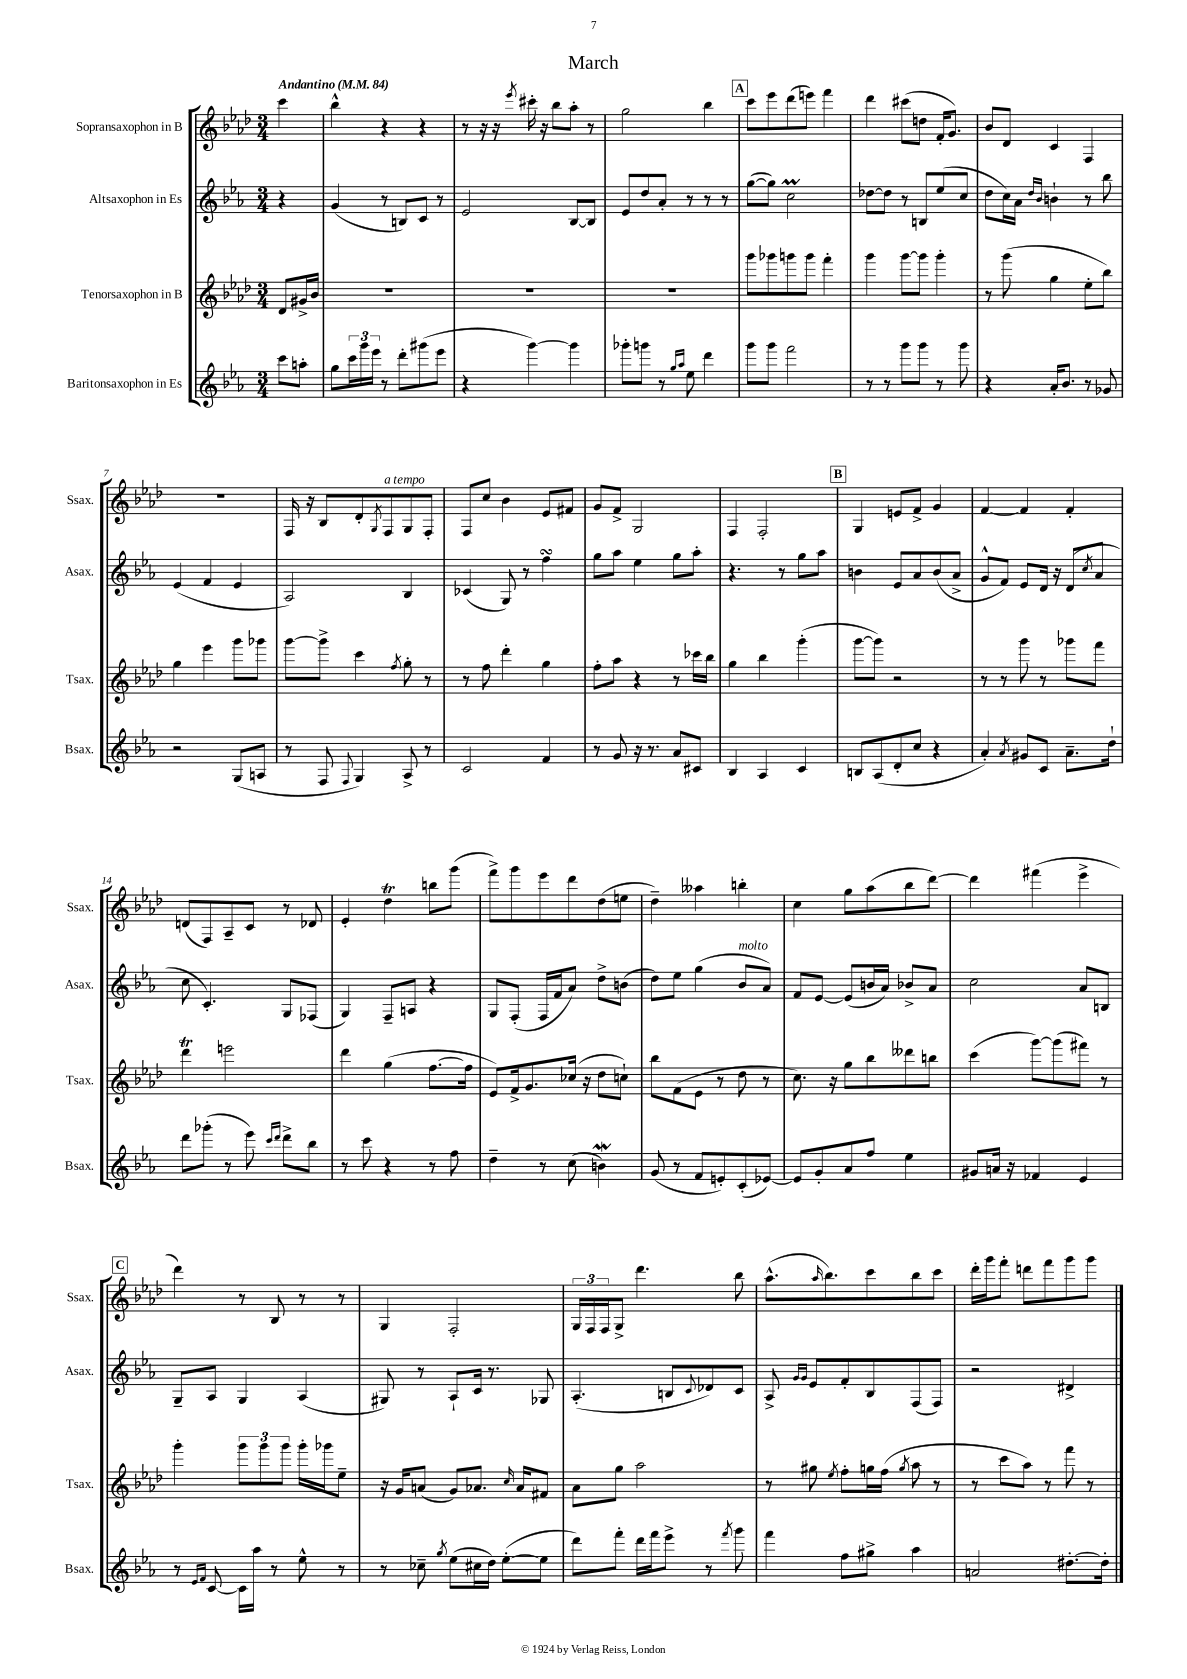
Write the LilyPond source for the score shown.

\header { title = "March" }
<<
\new StaffGroup <<
\new Staff = "s0" \with { instrumentName = "Sopransaxophon in B" shortInstrumentName = "Ssax." } {
    \clef treble \key aes \major \numericTimeSignature \time 3/4 \partial 4 \tempo "Andantino" 4 = 84
    c'''4 |
    bes''4-^ r4 r4 |
    r8 r16 r16 \acciaccatura { ees'''8 } cis'''16-. r16 bes''8 aes''8-. r8 |
    g''2 bes''4 |
    \mark \markup { \box "A" } c'''8 ees'''8 des'''8( e'''8) f'''4 |
    des'''4 cis'''8( d''8 f'16-. g'8.) |
    bes'8 des'8 c'4 f4 |
    R2. |
    f16 r16 bes8 des'8-. \acciaccatura { g8 } f8^\markup { \italic "a tempo" } g8 f8-. |
    f8 c''8 bes'4 ees'8 fis'8 |
    g'8 f'8-> g2 |
    f4 f2-. |
    \mark \markup { \box "B" } g4 e'8 f'8-> g'4 |
    f'4~ f'4 f'4-. |
    d'8( f8) aes8-- c'8 r8 des'8 |
    ees'4-. des''4\trill b''8 g'''8( |
    f'''8->) g'''8 ees'''8 des'''8 des''8( e''8 |
    des''4--) aeses''4 b''4-. |
    c''4 g''8 aes''8( bes''8 des'''8~) |
    des'''4 fis'''4( ees'''4-> |
    \mark \markup { \box "C" } des'''4) r8 bes8 r8 r8 |
    g4 f2-. |
    \tuplet 3/2 { g16 f16 f16 } g8-> des'''4. bes''8 |
    aes''8.-^( \grace { aes''16 } bes''8.) c'''8 bes''8 c'''8 |
    des'''16-. g'''16 f'''8-. d'''8 f'''8 g'''8 g'''8 \bar "|." |
}
\new Staff = "s1" \with { instrumentName = "Altsaxophon in Es" shortInstrumentName = "Asax." } {
    \clef treble \key ees \major \numericTimeSignature \time 3/4 \partial 4
    r4 |
    g'4( r8 b8) c'8 r8 |
    ees'2 bes8~ bes8 |
    ees'8 d''8 aes'8-. r8 r8 r8 |
    \mark \markup { \box "A" } g''8~( g''8) c''2\prall |
    des''8~ des''8 r8 b8 ees''8( c''8 |
    d''8 c''16) aes'16 \grace { d''16 bes'16 } b'4-! r8 bes''8 |
    ees'4( f'4 ees'4 |
    aes2) bes4 |
    ces'4( g8) r8 f''4\turn |
    g''8 aes''8 ees''4 g''8 aes''8-. |
    r4. r8 g''8 aes''8 |
    \mark \markup { \box "B" } b'4 ees'8 aes'8 b'8( aes'8-> |
    g'8-^ f'8) ees'8 d'16 r16 d'8( \acciaccatura { c''8 } aes'8 |
    c''8 c'4.-.) g8 fes8( |
    g4) f8-- a8 r4 |
    g8 f8-.( f16 f'16 aes'8) d''8-> b'8( |
    d''8) ees''8 g''4( bes'8^\markup { \italic "molto" } aes'8) |
    f'8 ees'8~ ees'8( b'16 aes'16) bes'8-> aes'8 |
    c''2 aes'8 b8 |
    \mark \markup { \box "C" } g8-- aes8 g4 aes4( |
    gis8) r8 aes8-! c'16 r8. ges8 |
    aes4.-.( b8 \appoggiatura { c'8 } des'8) c'8 |
    aes8-> \grace { g'16 g'16 } ees'8 f'8-. bes8 f8( f8) |
    r2 dis'4-> \bar "|." |
}
\new Staff = "s2" \with { instrumentName = "Tenorsaxophon in B" shortInstrumentName = "Tsax." } {
    \clef treble \key aes \major \numericTimeSignature \time 3/4 \partial 4
    des'8 gis'16-> bes'16 |
    R2. |
    R2. |
    R2. |
    \mark \markup { \box "A" } g'''8 ges'''8 g'''8 g'''8 f'''4-. |
    g'''4 g'''8~ g'''8 g'''4-. |
    r8 g'''8( g''4 ees''8-. bes''8) |
    g''4 ees'''4 g'''8 ges'''8 |
    g'''8~ g'''8-> c'''4 \acciaccatura { f''8 } g''8-. r8 |
    r8 f''8 des'''4-. g''4 |
    f''8-. aes''8 r4 r8 ces'''16 bes''16 |
    g''4 bes''4 g'''4-.( |
    \mark \markup { \box "B" } g'''8~ g'''8) r2 |
    r8 r8 g'''8 r8 ges'''8 f'''8 |
    des'''4\trill e'''2 |
    des'''4 g''4( f''8.~ f''16 |
    ees'8) f'16-> g'8. ces''16( r16 des''8 c''8-!) |
    bes''8 f'8( ees'8 r8 des''8 r8 |
    c''8.) r16 g''8 bes''8 deses'''8 b''8 |
    c'''4( g'''8~) g'''8( fis'''8) r8 |
    \mark \markup { \box "C" } g'''4-. \tuplet 3/2 { g'''8 g'''8 g'''8 } g'''16-. ges'''16 ees''8-- |
    r16 g'16 a'8( g'8) aes'8. \grace { c''16 } aes'16 fis'8 |
    aes'8 g''8 aes''2 |
    r8 gis''8 \acciaccatura { ees''8 } f''8-. g''16 f''16( \acciaccatura { g''8 } aes''8 r8 |
    r8 c'''8 aes''8) r8 f'''8 r8 \bar "|." |
}
\new Staff = "s3" \with { instrumentName = "Baritonsaxophon in Es" shortInstrumentName = "Bsax." } {
    \clef treble \key ees \major \numericTimeSignature \time 3/4 \partial 4
    c'''8 a''8-. |
    g''8 \tuplet 3/2 { c'''16 g'''16 ees'''16 } r8 d'''8-. gis'''8( ees'''8 |
    r4 g'''4~) g'''4 |
    ges'''8-. g'''8 r8 \grace { g''16 aes''16 } ees''8 d'''4 |
    \mark \markup { \box "A" } g'''8 g'''8 f'''2 |
    r8 r8 g'''8 g'''8 r8 g'''8 |
    r4 aes'16-. bes'8. r8 ges'8 |
    r2 g8( a8 |
    r8 f8 \appoggiatura { f8 } g4) aes8-> r8 |
    c'2 f'4 |
    r8 g'8 r16 r8. aes'8 cis'8 |
    bes4 aes4 c'4 |
    \mark \markup { \box "B" } b8 aes8( d'8-. c''8 r4 |
    aes'4-.) \acciaccatura { aes'8 } gis'8 c'8 aes'8.-- d''16-! |
    d'''8 ges'''8-.( r8 ees'''8) \grace { c'''16 d'''16 } d'''8-> bes''8 |
    r8 c'''8 r4 r8 f''8 |
    d''4-- r8 c''8( b'4\mordent) |
    g'8( r8 f'8 e'8-.) c'8-.( ees'8~) |
    ees'8 g'8-. aes'8 f''8 ees''4 |
    gis'8 a'16 r16 fes'4 ees'4 |
    \mark \markup { \box "C" } r8 \grace { ees'16 f'16 } c'8~ c'16 aes''16 r8 ees''8-^ r8 |
    r8 ces''8-- \acciaccatura { g''8 } ees''8( cis''16 d''16) ees''8~-.( ees''8 |
    d'''8) f'''8-. d'''16 f'''16 ees'''8-> r8 \acciaccatura { f'''8 } g'''8 |
    f'''4 f''8 gis''8-> aes''4 |
    a'2 dis''8.~-. dis''16-. \bar "|." |
}
>>
>>
